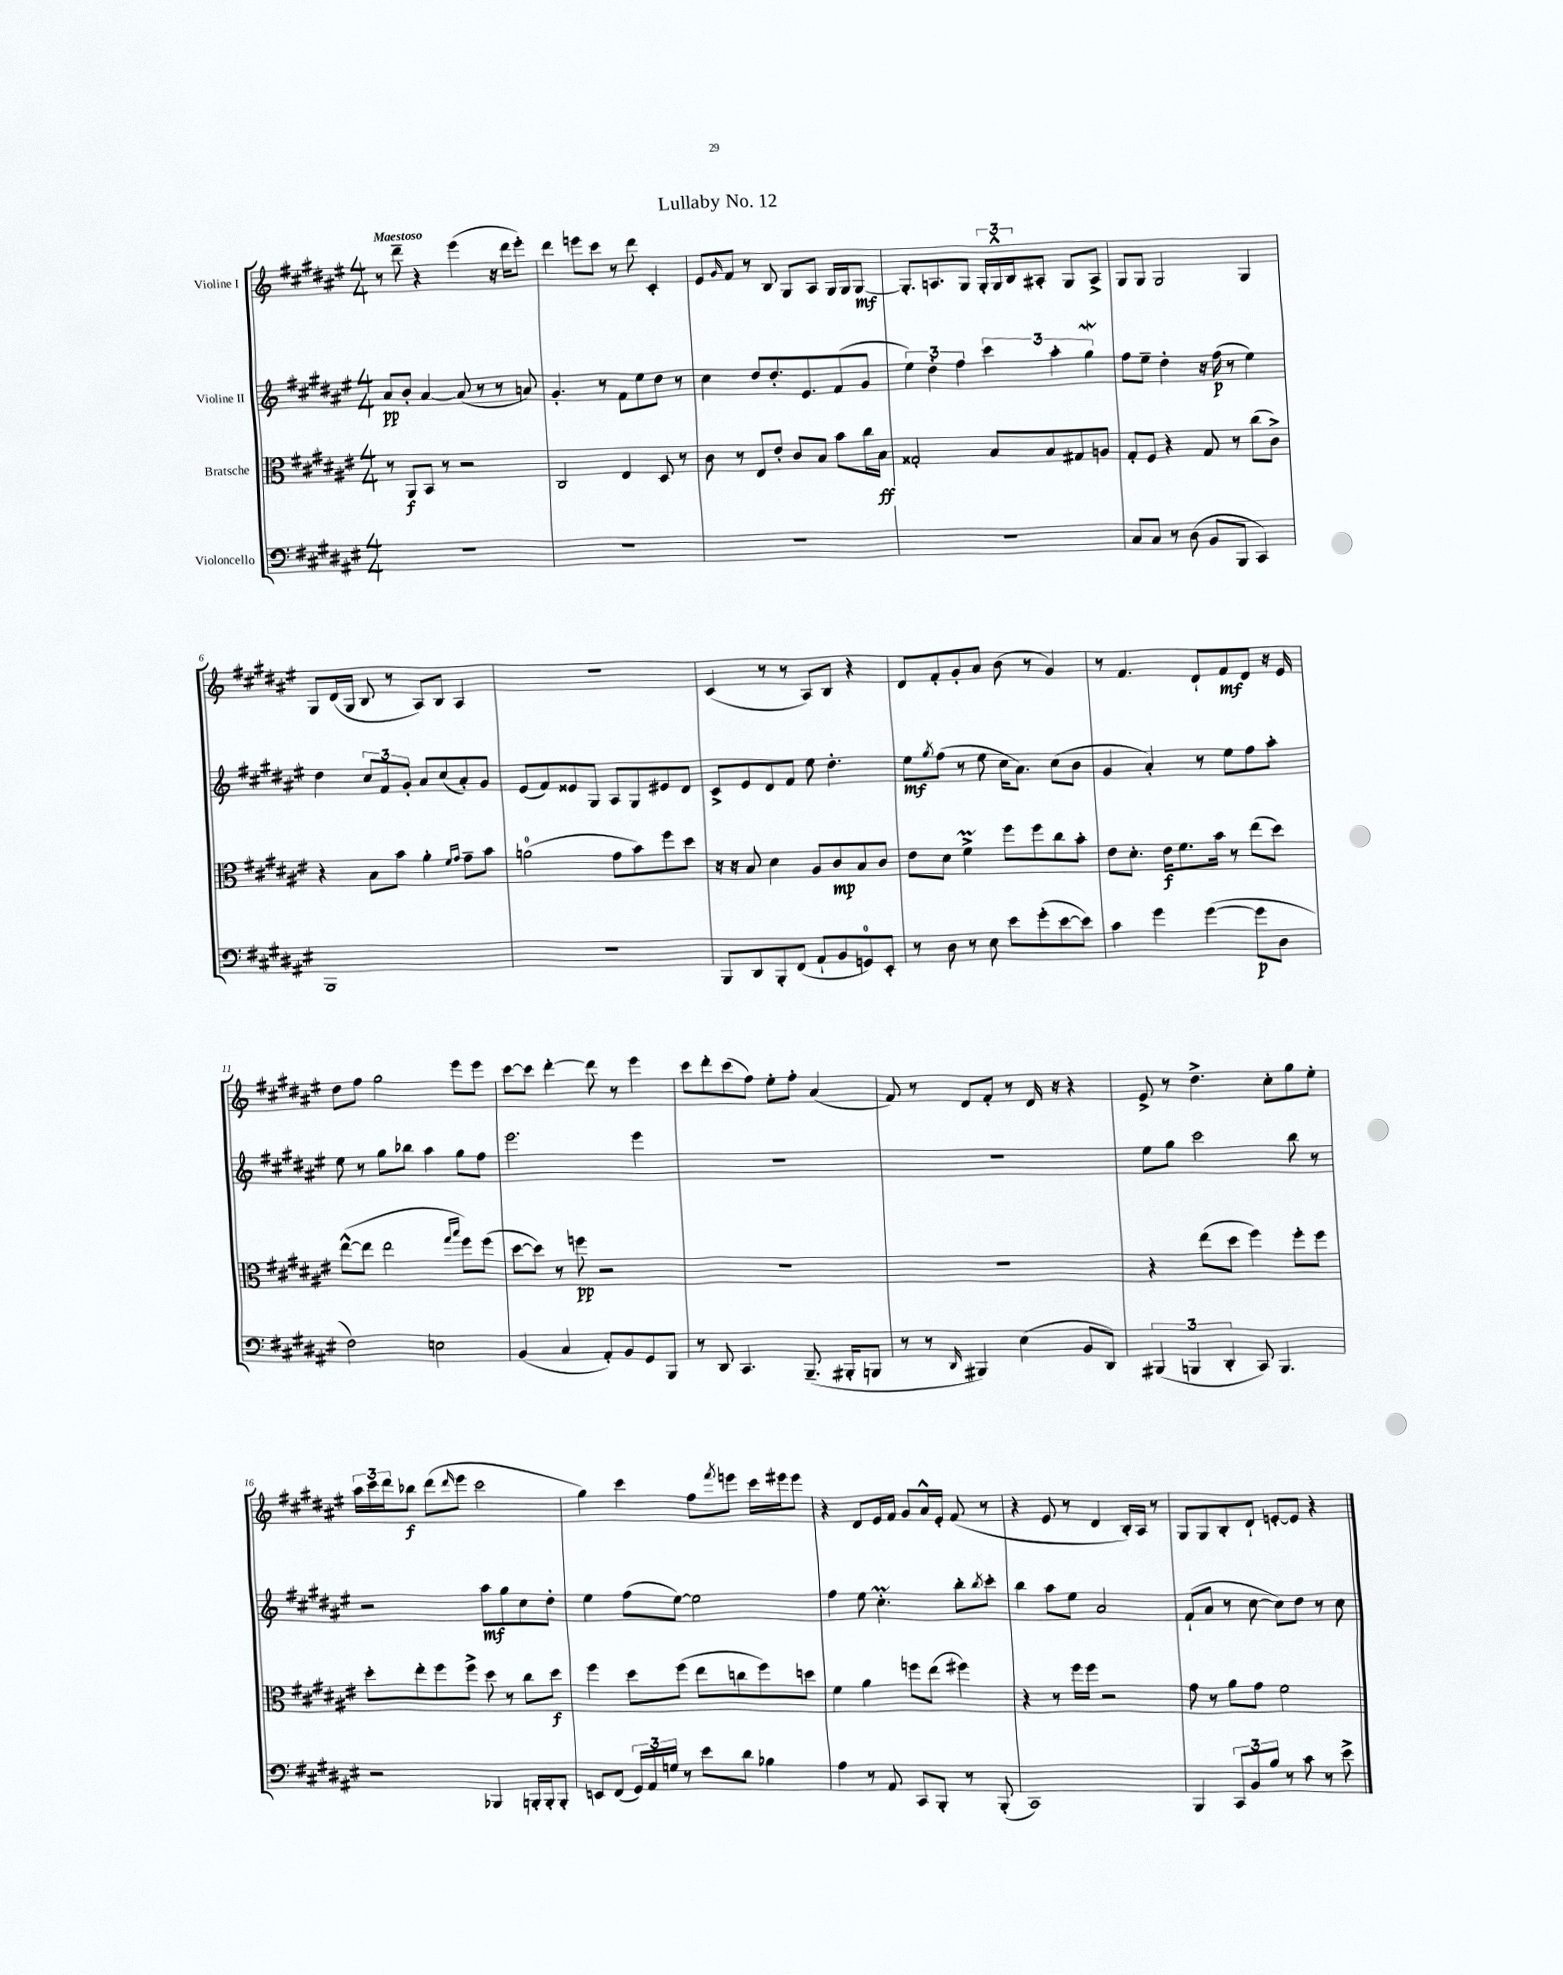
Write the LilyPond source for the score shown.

\header { title = "Lullaby No. 12" }
<<
\new StaffGroup <<
\new Staff = "s0" \with { instrumentName = "Violine I" } {
    \clef treble \key fis \major \numericTimeSignature \time 4/4 \tempo "Maestoso"
    r8 dis'''8-- r4 eis'''4( r16 dis'''16 eis'''8-.) |
    dis'''4 e'''8 cis'''8 r8 dis'''8 cis'4-. |
    eis'8 \grace { gis'16 } fis'8 r8 b8 gis8 ais8 gis16 gis16 gis8~\mf |
    gis8.-. a8. gis8 \tuplet 3/2 { gis16-. gis16-^ b16 } ais8-. gis8 ais8-> |
    gis8 gis8 gis2 gis4 |
    gis8 dis'16( gis16 b8 r8 ais8) b8 ais4 |
    R1 |
    cis'4( r8 r8 ais8) b8 r4 |
    dis'8 fis'8-. gis'8-. ais'8 b'8( r8 gis'4) |
    r8 fis'4. dis'8-! fis'8\mf dis'8 r16 eis'16 |
    dis''8 fis''8 gis''2 eis'''8 eis'''8 |
    cis'''8~ cis'''8 dis'''4~-. dis'''8 r8 eis'''4 |
    cis'''8 dis'''8-. cis'''8( fis''8) eis''8-. fis''8-. ais'4( |
    fis'8) r8 dis'8 fis'8-. r8 dis'16 r16 r4 |
    eis'8-> r8 dis''4.-> cis''8-. gis''8 eis''8-. |
    \tuplet 3/2 { ais''16 cis'''16 dis'''16 } bes''8\f dis'''8( \grace { dis'''16 } eis'''8 cis'''2 |
    gis''4) cis'''4 fis''8 \acciaccatura { fis'''8 } e'''8 cis'''16 eis'''16 eis'''8 |
    r4 dis'8 eis'16 fis'16 gis'8 ais'16-^ eis'16-. fis'8( r8 |
    r4 eis'8 r8 dis'4 b16-.) ais16 r8 |
    gis8 gis8 b8-. dis'8-! e'8~-. e'8 r4 \bar "|." |
}
\new Staff = "s1" \with { instrumentName = "Violine II" } {
    \clef treble \key fis \major \numericTimeSignature \time 4/4
    ais'8\pp b'8-. ais'4~ ais'8( r8 r8 a'8) |
    gis'4.-. r8 fis'8 eis''8 dis''8 r8 |
    cis''4 dis''8 dis''8.-. eis'8. fis'8( gis'8 |
    \tuplet 3/2 { eis''4) dis''4-. fis''4 } \tuplet 3/2 { cis'''4 ais''4-. gis''4\mordent } |
    fis''8 eis''8-- dis''4-. r16 fis''16\p( r8 eis''4) |
    dis''4 \tuplet 3/2 { cis''8 fis'8 gis'8-. } ais'8 cis''8( ais'8-.) gis'8 |
    eis'8( fis'8) eisis'8 gis8 ais8 gis8 eis'8 dis'8 |
    cis'8-> eis'8 dis'8 fis'8 eis''8 dis''4.-. |
    eis''8\mf \acciaccatura { gis''8 } fis''8( r8 eis''8 cis''16 ais'8.) cis''8( b'8 |
    gis'4 ais'4-.) r8 eis''8 fis''8 ais''8-. |
    eis''8 r8 gis''8 bes''8 ais''4 gis''8 fis''8 |
    eis'''2. eis'''4 |
    R1 |
    R1 |
    eis''8 gis''8 cis'''2 b''8 r8 |
    r2 ais''8\mf gis''8 cis''8 dis''8-. |
    eis''4 fis''8( eis''8~) eis''2 |
    fis''4 eis''8 cis''4.-.\prall b''8-. \acciaccatura { b''8 } cis'''8-. |
    b''4 ais''8 eis''8 ais'2 |
    fis'8-!( ais'8 r8 cis''8~ cis''8) dis''8 r8 cis''8 \bar "|." |
}
\new Staff = "s2" \with { instrumentName = "Bratsche" } {
    \clef alto \key fis \major \numericTimeSignature \time 4/4
    r8 ais,8\f b,8 r8 r2 |
    cis2 eis4 dis8 r8 |
    cis'8 r8 eis8 eis'8-. cis'8 b8 b'8 cis''16 b16\ff |
    gisis2-. b8 b8 gis8 a8 |
    gis8-. fis8 r4 gis8 r8 cis''8( cis'8->) |
    r4 b8 b'8 ais'4-. \grace { fis'16 gis'16 } gis'8-- b'8 |
    a'2-0( gis'8 b'8) fis''8 dis''8 |
    r16 r16 b8 dis'4 ais8 cis'8\mp b8 cis'8 |
    eis'8 dis'8 fis'4->\prall fis''8 fis''8 cis''8 b'8-. |
    eis'8 dis'8.-. eis'16\f fis'8. b'16 r8 eis''8( dis''8) |
    eis''8~-^( eis''8 eis''2 \grace { gis''16 b''16 } fis''8) fis''8( |
    dis''8~ dis''8) r8 f''8\pp r2 |
    R1 |
    R1 |
    r4 eis''8( dis''8 fis''4) fis''8-. fis''8 |
    dis''8-. eis''8-. fis''8 fis''8-> dis''8 r8 cis''8 dis''8\f |
    fis''4 dis''8 fis''8( eis''8 c''8 fis''8) d''8 |
    fis'4 ais'4 f''8 eis''8( fis''4) |
    r4 r8 fis''16 fis''16 r2 |
    gis'8 r8 ais'8 gis'8 fis'2 \bar "|." |
}
\new Staff = "s3" \with { instrumentName = "Violoncello" } {
    \clef bass \key fis \major \numericTimeSignature \time 4/4
    R1 |
    R1 |
    R1 |
    R1 |
    cis8 cis8 r8 dis8( b,8 b,,8 cis,4) |
    b,,1 |
    R1 |
    b,,8 dis,8 b,,8-. fis,8( ais,8-! b,8 g,8-0) eis,8-. |
    r8 dis8 r8 eis8 eis'8 gis'8-.( eis'8~ eis'8) |
    cis'4 gis'4 gis'4~( gis'8\p dis8 |
    fis2) e2 |
    b,4( cis4 ais,8-.) b,8 gis,8 b,,8 |
    r8 dis,8 cis,4. b,,8.--( bis,,16-. b,,8 |
    r8 r8 \grace { dis,16 } bis,,4) eis4( b,8 dis,8) |
    \tuplet 3/2 { bis,,4( b,,4 dis,4-. } cis,8) b,,4. |
    r2 bes,,4 b,,16-. b,,16-. b,,8-. |
    e,8 fis,8( \tuplet 3/2 { gis,16) ais,16 g16 } r8 eis'8 dis'8 bes4 |
    ais4 r8 ais,8 cis,8 b,,8-. r8 b,,8-.( |
    cis,1) |
    b,,4 \tuplet 3/2 { cis,8 b,8 b8 } r8 cis'8 r8 eis'8-> \bar "|." |
}
>>
>>
